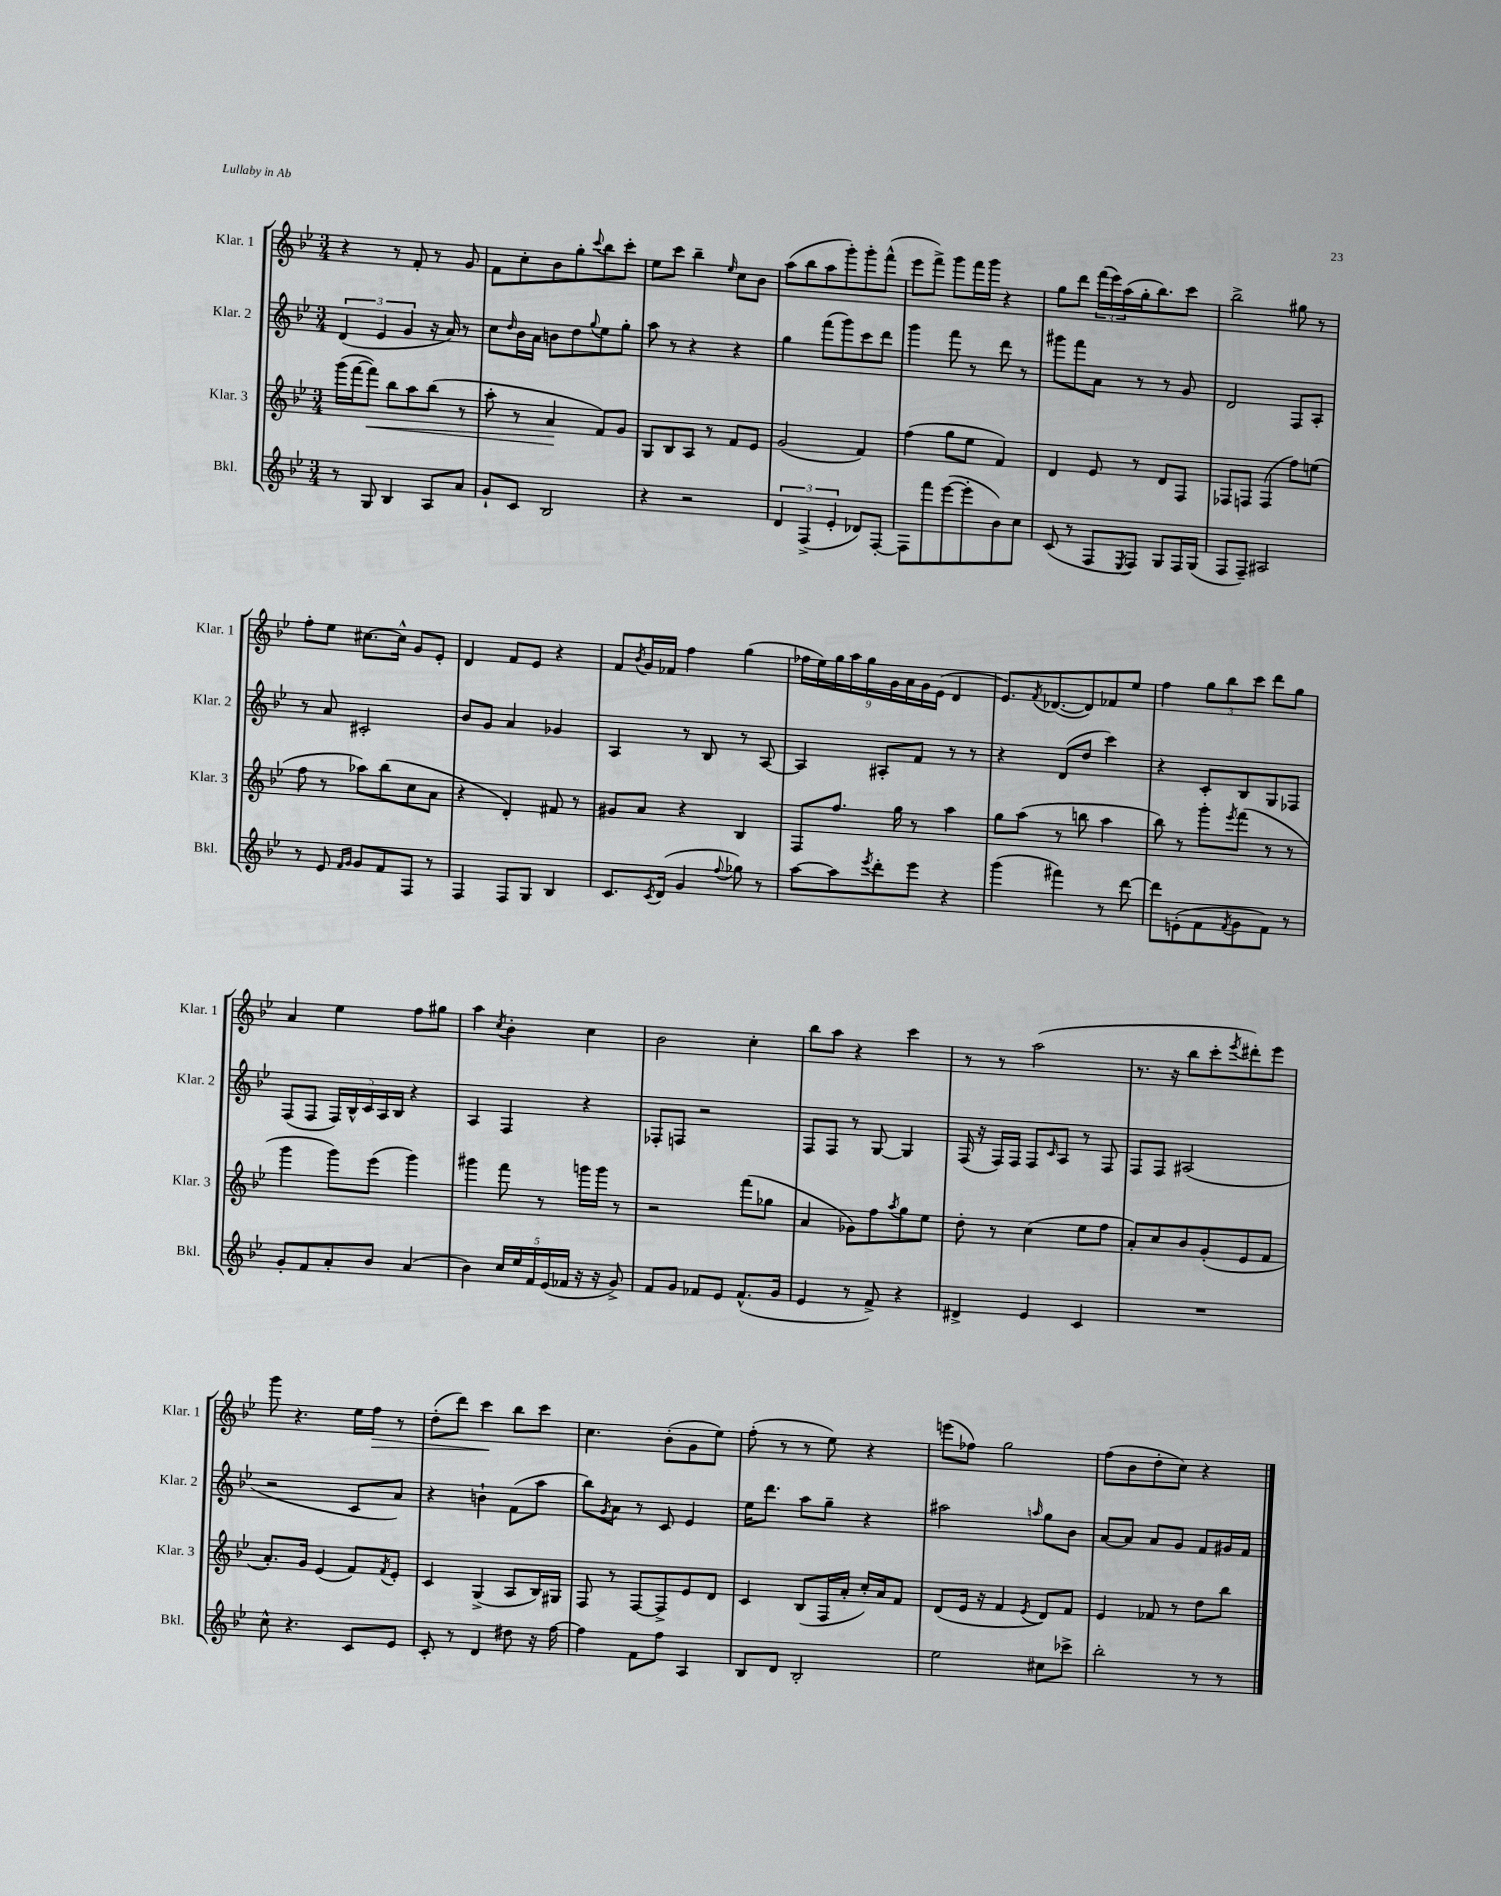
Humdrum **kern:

**kern	**kern	**dynam	**kern	**kern	**dynam
*part4	*part3	*part3	*part2	*part1	*part1
*staff4	*staff3	*staff3	*staff2	*staff1	*staff1
*I"Bkl.	*I"Klar. 3	*	*I"Klar. 2	*I"Klar. 1	*
*I'Bkl.	*I'Klar. 3	*	*I'Klar. 2	*I'Klar. 1	*
*clefG2	*clefG2	*	*clefG2	*clefG2	*
*k[b-e-]	*k[b-e-]	*	*k[b-e-]	*k[b-e-]	*
*M3/4	*M3/4	*	*M3/4	*M3/4	*
=52	=52	=52	=52	=52	=52
8r	(16ggg\LL	.	(6d/	4r	.
.	[16fff\J	.	.	.	.
!	!	!LO:HP:b	!	!	!
8G/	8fff\J])	<	.	.	.
.	.	.	6e-/	.	.
4B-/	8bb-\L	.	.	8r	.
.	.	.	6g/	.	.
.	8aa\	.	.	8f'/	.
8A/L	(8bb-\J	.	16r	8r	.
.	.	.	16a/)	.	.
8a/J	8r	.	8r	8g/	.
=53	=53	=53	=53	=53	=53
8g`/L	8aa'\	.	8cc\L	8f\L	.
.	.	.	16qqdd/	.	.
8c/J	8r	.	16b-\L	8cc'\	.
.	.	.	16a\JJ	.	.
2B-/	4a/	.	8bn\L	8b-\	.
.	.	.	8dd\	8gg'\	.
.	.	.	8qqgg/	8qqccc/	.
.	8f/L)	[	8ee-\	8bb-\	.
.	8g/J	.	8gg'\J	8ccc'\J	.
=54	=54	=54	=54	=54	=54
4r	8G/L	.	8aa\	8ee-\L	.
.	8B-/	.	8r	8ccc\J	.
2r	8A/J	.	4r	4bb-~\	.
.	8r	.	.	.	.
.	.	.	.	16qqee-/	.
.	8f/L	.	4r	8cc\L	.
.	8e-/J	.	.	8b-\J	.
=55	=55	=55	=55	=55	=55
6d/	(2g/	.	4gg\	(8aa\L	.
.	.	.	.	8bb-\	.
(6F^/	.	.	.	.	.
.	.	.	(8fff\L	8aa\	.
6e-'/	.	.	.	.	.
.	.	.	8ggg\)	8ggg'\)	.
8d-X/L)	4f/)	.	8ccc\	8ggg'\	.
[8F'/J	.	.	8ddd\J	(8fff^^\J	.
=56	=56	=56	=56	=56	=56
8F\L]	(4ff\	.	4ggg\	8eee-\L	.
8fff\	.	.	.	8fff^\J)	.
([8eee-\	8gg\L	.	8fff\	8ggg\L	.
8eee-'\]	8ee-\J	.	8r	16fff\L	.
.	.	.	.	16ggg\JJ	.
8b-\)	4f/)	.	8ddd\	4r	.
8cc\J	.	.	8r	.	.
=57	=57	=57	=57	=57	=57
(8c/	4d/	.	8ggg#X\L	8gg\L	.
8r	.	.	8fff\	8ddd\J	.
8F/L	8e-/	.	8a\J	(24fff\LL	.
.	.	.	.	24eee-\)	.
.	.	.	.	(24aa\	.
8qE-/	.	.	.	.	.
8F/J)	8r	.	8r	16gg'\J	.
.	.	.	.	8.bb-\)	.
8G/L	8d/L	.	8r	.	.
16F/L	8F/J	.	8g/	8ccc\J	.
(16G/JJ	.	.	.	.	.
=58	=58	=58	=58	=58	=58
8F/L	8F-X/L	.	2d/	2bb-^\	.
8F~/J)	8Fn/J	.	.	.	.
2A#X/	(4F/	.	.	.	.
.	8ff\L)	.	8F/L	8gg#X\	.
.	(8een\J	.	8A'/J	8r	.
!!LO:LB:g=z
=59	=59	=59	=59	=59	=59
8r	8ff\	.	8r	8ff'\L	.
8e-/	8r	.	8a/	8ee-\J	.
16qqf/LL	.	.	.	.	.
16qqg/JJ	.	.	.	.	.
8g/L	8aa-X\L)	.	2c#X'/	[8.cc#X\L	.
8f/	(8bb-\	.	.	.	.
.	.	.	.	16cc#^^\Jk]	.
8F/J	8cc\	.	.	8g/L	.
8r	8a\J	.	.	8e-'/J	.
=60	=60	=60	=60	=60	=60
4F/	4r	.	8b-/L	4d/	.
.	.	.	8g/J	.	.
8F/L	4d'/)	.	4a/	8f/L	.
8G/J	.	.	.	8e-/J	.
4B-/	8f#X/	.	4g-X/	4r	.
.	8r	.	.	.	.
=61	=61	=61	=61	=61	=61
8.c/L	8g#X/L	.	4A/	8f/L	.
.	.	.	.	8qb-/	.
.	8a/J	.	.	16g/L	.
8qc/	.	.	.	.	.
(16d/Jk	.	.	.	16f-X/JJ	.
4g/	4r	.	8r	4ff\	.
.	.	.	8B-/	.	.
8qqff/	.	.	.	.	.
8gg-X\)	4B-/	.	8r	(4gg\	.
8r	.	.	[8A/	.	.
=62	=62	=62	=62	=62	=62
[8aa\L	8F/L	.	4A/]	18ff-X\LL	.
.	.	.	.	18ee-\)	.
.	.	.	.	18gg\	.
8aa\]	8.ff/J	.	.	.	.
.	.	.	.	18aa\	.
.	.	.	.	18gg\	.
8qeee-/	.	.	.	.	.
8ddd'\	.	.	8A#X'/L	.	.
.	.	.	.	18g\	.
.	16gg\	.	.	.	.
.	.	.	.	18a\	.
8eee-\J	8r	.	8f/J	.	.
.	.	.	.	18g\	.
.	.	.	.	(18e-\JJ	.
4r	4aa\	.	8r	4d/	.
.	.	.	8r	.	.
=63	=63	=63	=63	=63	=63
(4ggg\	8gg\L	.	4r	8.e-/L)	.
.	(8aa\J	.	.	.	.
.	.	.	.	8qf/	.
.	.	.	.	([8.d-X/	.
4fff#X\)	8r	.	(8d/L	.	.
.	8bbn\	.	8dd/J	8d-/])	.
8r	4aa\	.	4ccc\)	8f-X/	.
[8ddd\	.	.	.	8ee-/J	.
=64	=64	=64	=64	=64	=64
8ddd\L]	8bb-\)	.	4r	4ff\	.
(8en'\	8r	.	.	.	.
8f\	8ggg'\L	.	8c'/L	12gg\L	.
.	.	.	.	12bb-\	.
8qf/	8qeee-/	.	.	.	.
8g\	(8fff\J	.	8B-/	.	.
.	.	.	.	12ccc\J	.
8f\J)	8r	.	8G/	8ddd\L	.
8r	8r	.	8F-X/J	8gg\J	.
!!LO:LB:g=z
=65	=65	=65	=65	=65	=65
8g'/L	4ggg\	.	(8F/L	4a/	.
8f/	.	.	8F/J	.	.
8a'/	8ggg\L)	.	20F/LL)	4ee-\	.
.	.	.	20B-^^/	.	.
.	.	.	20c/	.	.
8b-/J	(8eee-\J	.	.	.	.
.	.	.	20A/	.	.
.	.	.	20B-/JJ	.	.
(4a/	4ggg\)	.	4r	8ff\L	.
.	.	.	.	8gg#X\J	.
=66	=66	=66	=66	=66	=66
4b-\)	4ggg#X\	.	4A/	4aa\	.
.	.	.	.	8qcc/	.
20cc/LL	8fff\	.	4F/	4b-'\	.
20ee-/	.	.	.	.	.
20f/	.	.	.	.	.
.	8r	.	.	.	.
(20e-/	.	.	.	.	.
20f-X/JJ	.	.	.	.	.
16r	16gggn\LL	.	4r	4cc\	.
16r	16ggg\JJ	.	.	.	.
8g^/)	8r	.	.	.	.
=67	=67	=67	=67	=67	=67
8f/L	2r	.	8F-X'/L	2b-\	.
8g/J	.	.	8Fn/J	.	.
8f-X/L	.	.	2r	.	.
8e-/J	.	.	.	.	.
(8.f-^^/L	(8fff\L	.	.	4cc'\	.
.	8gg-X\J	.	.	.	.
16g/Jk	.	.	.	.	.
=68	=68	=68	=68	=68	=68
4e-/	4a/	.	8F/L	8bb-\L	.
.	.	.	8F/J	8aa\J	.
8r	8g-X\L)	.	8r	4r	.
8f^/)	8ff\	.	[8G/	.	.
.	8qaa/	.	.	.	.
4r	8gg\	.	4G/]	4ccc\	.
.	8ee-\J	.	.	.	.
=69	=69	=69	=69	=69	=69
4d#X^/	8dd'\	.	(16F/	8r	.
.	.	.	16r	.	.
.	8r	.	16F/LL)	8r	.
.	.	.	16F/JJ	.	.
4e-/	(4cc\	.	8F/L	(2aa\	.
.	.	.	16qqc/	.	.
.	.	.	8A/J	.	.
4c/	8ee-\L	.	8r	.	.
.	8ff\J	.	8F/	.	.
=70	=70	=70	=70	=70	=70
2.r	8a'/L)	.	8F/L	8.r	.
.	8cc/	.	8F/J	.	.
.	.	.	.	16r	.
.	8b-/	.	(2A#X/	8bb-\L	.
.	(8g'/	.	.	8ccc'\	.
.	.	.	.	8qeee-/	.
.	8e-/	.	.	8ddd#X'\)	.
.	8f/J	.	.	8eee-\J	.
!!LO:LB:g=z
=71	=71	=71	=71	=71	=71
8cc^^\	8.a'/L)	.	2r	8ggg\	.
4.r	.	.	.	4.r	.
.	16g/Jk	.	.	.	.
.	(4e-/	.	.	.	.
8c/L	8f/L)	.	8c/L	16ee-\LL	.
!	!	!	!	!	!LO:HP:b
.	.	.	.	16ff\JJ	>
.	8qf/	.	.	.	.
8e-/J	8e-'/J	.	8a/J)	8r	.
=72	=72	=72	=72	=72	=72
8c'/	4c/	.	4r	(8dd'\L	.
8r	.	.	.	8ddd\J)	.
4d/	(4G^/	.	4bn`\	4ccc\	.
8dd#X\	8A/L	.	(8f\L	8bb-\L	]
16r	16B-/L)	.	8aa\J	8ccc\J	.
[16ff\	16G#X/JJ	.	.	.	.
=73	=73	=73	=73	=73	=73
4ff\]	8F/	.	8bb-\L)	4.cc\	.
.	.	.	8qg/	.	.
.	8r	.	8a\J	.	.
8f\L	[8F/L	.	8r	.	.
8ff\J	8F^/]	.	8c/	(8b-'\L	.
4A/	8e-/	.	4e-/	8g\	.
.	8d/J	.	.	8ee-\J)	.
=74	=74	=74	=74	=74	=74
8B-/L	4c/	.	16ee-\KL	(8ff'\	.
.	.	.	8.ddd\J	.	.
8d/J	.	.	.	8r	.
2B-'/	(8B-/L	.	8aa\L	8r	.
.	16F/L	.	8gg~\J	8ee-\)	.
.	16a'/JJ	.	.	.	.
.	16cc'/LL)	.	4r	4r	.
.	16a/J	.	.	.	.
.	8f/J	.	.	.	.
=75	=75	=75	=75	=75	=75
2ee-\	(8d/L	.	2aa#X\	(8eeen\L	.
.	16e-/Jk	.	.	8ff-X\J)	.
.	16r	.	.	.	.
.	4f/	.	.	2gg\	.
.	8qe-/	.	16qqaan/	.	.
8cc#X\L	8d/L)	.	8gg\L	.	.
8ccc-X^\J	8f/J	.	8b-\J	.	.
=76	=76	=76	=76	=76	=76
2bb-'\	4e-/	.	[8a/L	(8ff\L	.
.	.	.	8a/J]	8b-\	.
.	8f-X/	.	8a/L	8dd'\	.
.	8r	.	8g/J	8cc\J)	.
8r	8dd\L	.	8f/L	4r	.
8r	8bb-\J	.	16g#X/L	.	.
.	.	.	16f/JJ	.	.
==	==	==	==	==	==
*-	*-	*-	*-	*-	*-
